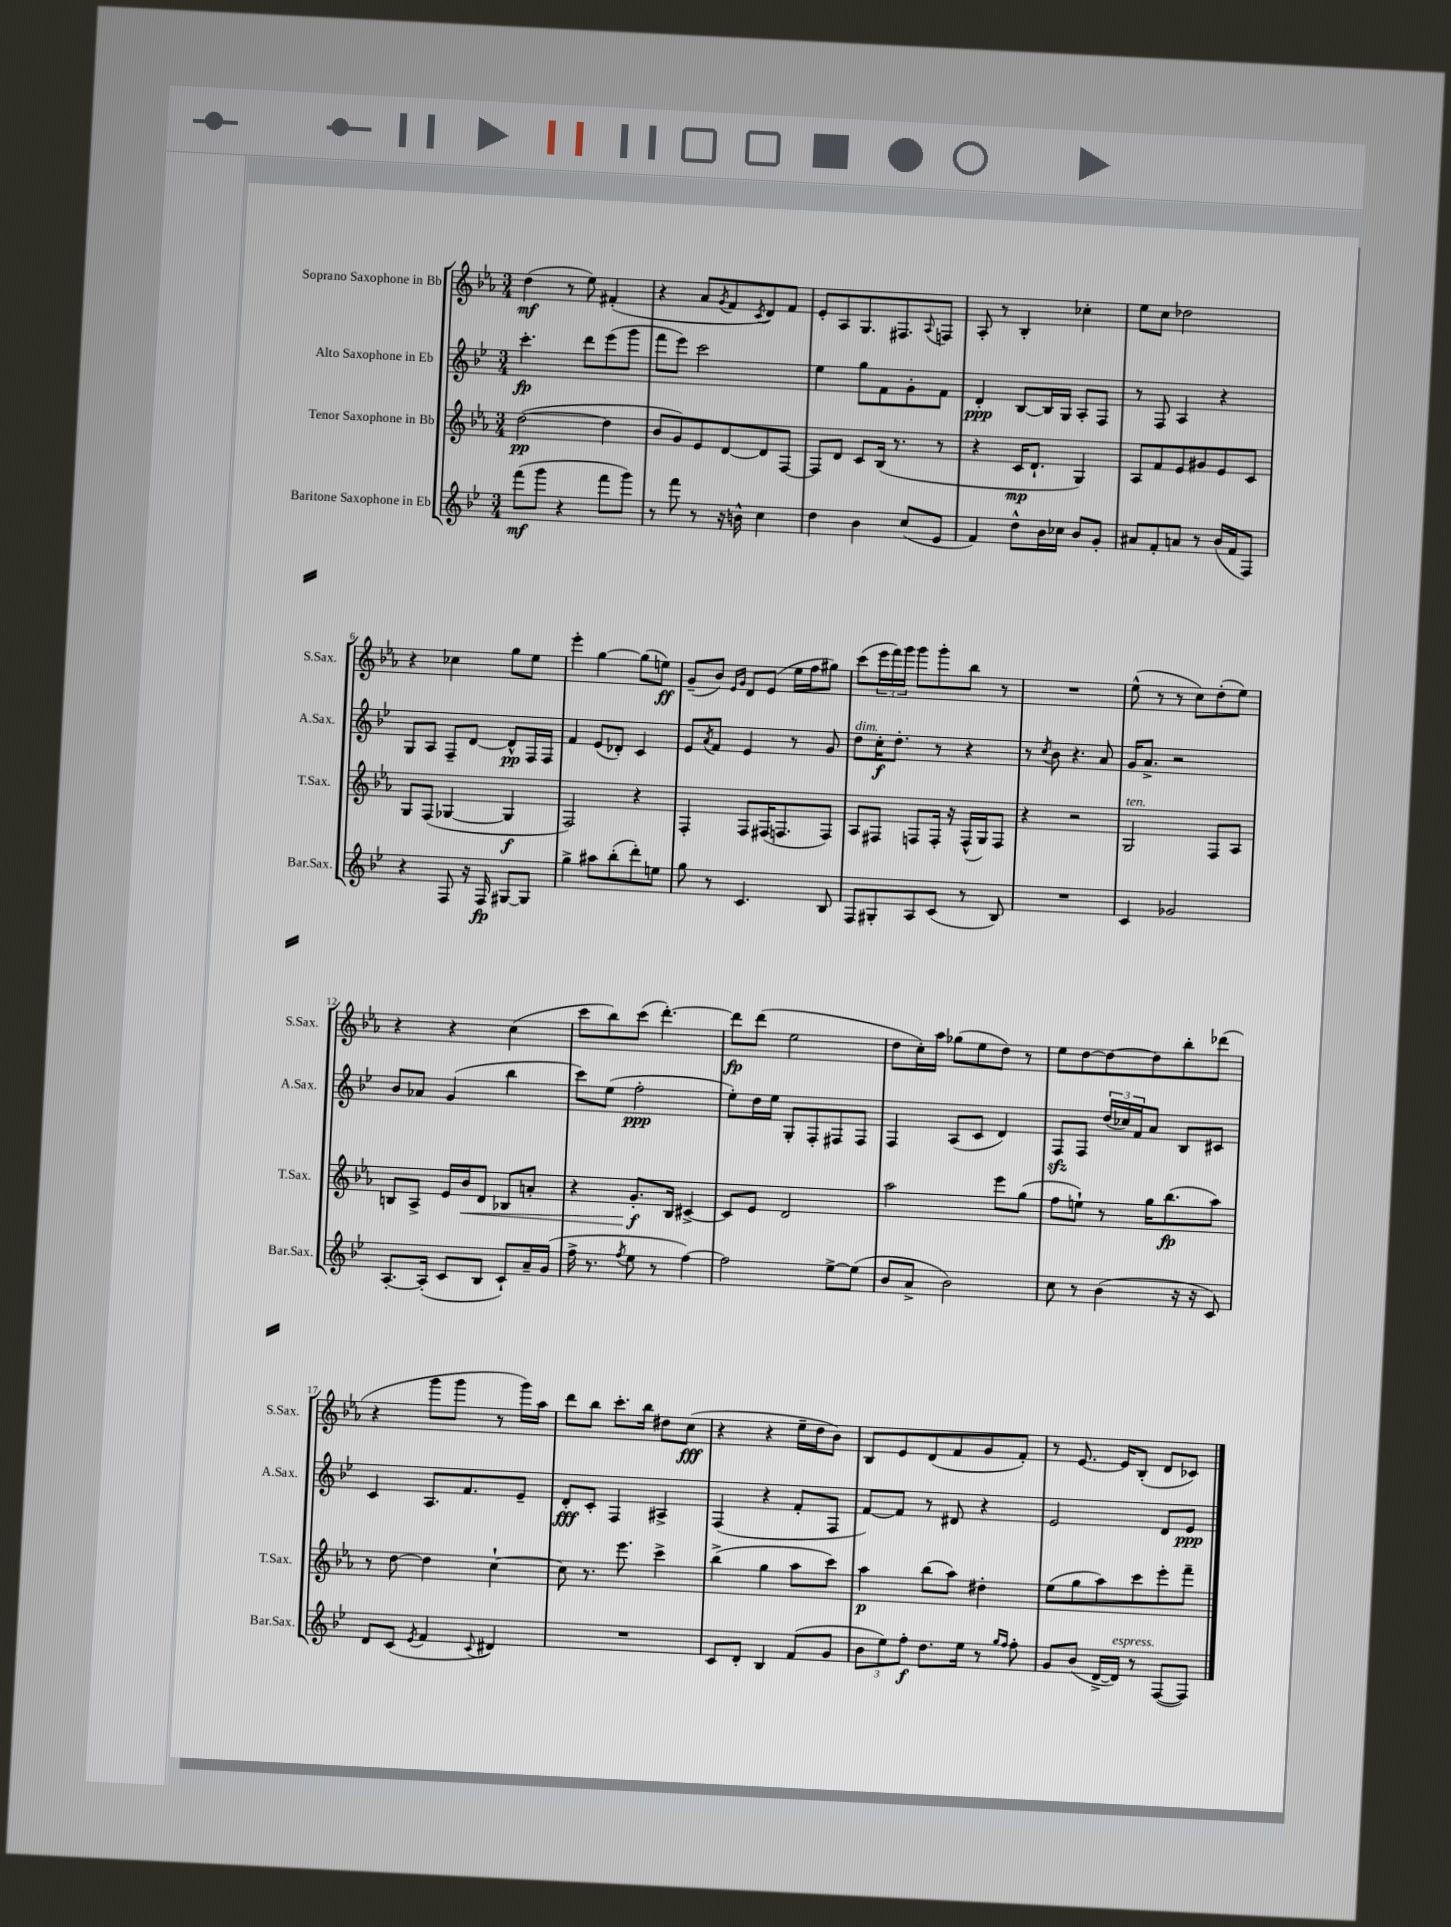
<<
\new StaffGroup <<
\new Staff = "s0" \with { instrumentName = "Soprano Saxophone in Bb" shortInstrumentName = "S.Sax." } {
    \clef treble \key ees \major \numericTimeSignature \time 3/4
    d''4\mf( r8 ees''8) fis'4-.( |
    r4 aes'8 \acciaccatura { g'8 } f'8 \acciaccatura { c'8 } d'8) f'8 |
    ees'8-. aes8 g8. fis8. \appoggiatura { aes8 } f8 |
    aes8-. r8 bes4-. ces''4-. |
    ees''8 c''8 des''2 |
    r4 ces''4 g''8 ees''8 |
    ees'''4-. g''4~ g''8( e''8\ff) |
    g'8--( bes'8) \grace { ees'16 g'16 } d'8 ees'8( ees''16 f''16 gis''8) |
    c'''8( \tuplet 3/2 { ees'''16 f'''16) g'''16 } g'''8 g'''8-. bes''8 r8 |
    R2. |
    ees''8-^( r8 r8 c''8) d''8-.( ees''8) |
    r4 r4 c''4( |
    c'''8 bes''8) c'''8( d'''4.~-.) |
    d'''8\fp d'''8( ees''2 |
    d''8 c''16-.) aes''16 ges''8( ees''8 d''8) r8 |
    ees''8 d''8~ d''8~ d''8 bes''8-. des'''8( |
    r4 g'''8 g'''8 r8 g'''16) aes''16 |
    d'''8 bes''8 c'''8.-. bes''16 dis''8 c''8\fff( |
    r4 r4 ees''16-- d''16 bes'8) |
    bes8 ees'8 d'8( f'8 g'8 f'8-.) |
    r8 ees'8.~ ees'16 bes8-.( d'8 ces'8) \bar "|." |
}
\new Staff = "s1" \with { instrumentName = "Alto Saxophone in Eb" shortInstrumentName = "A.Sax." } {
    \clef treble \key bes \major \numericTimeSignature \time 3/4
    c'''4.-.\fp d'''8 ees'''8( g'''8 |
    f'''8 ees'''8) c'''2 |
    ees''4 g''8 f'8 g'8-. f'8 |
    d'4-.\ppp bes8~ bes16 g16 a8-. f8 |
    r8 f8 a4 r4 |
    g8 a8 f8-- d'8~ d'8-^\pp f16 f16 |
    f'4 ees'8( des'8-.) c'4 |
    ees'8 \acciaccatura { a'8 } f'8 ees'4 r8 g'8 |
    d''8^\markup { \italic "dim." } c''16-.\f d''8.-. r8 r4 |
    r8 \acciaccatura { c''8 } bes'8 r4. a'8 |
    g'16 a'8.-> r2 |
    bes'8 aes'8 g'4( bes''4 |
    c'''8) ees''8( f''2-.\ppp |
    ees''8-.) d''16 ees''16 g8-. f8-. fis8 fis8 |
    f4 a8( c'8 d'4) |
    f8\sfz f8 \tuplet 3/2 { d''16( ces''16) f'16 } a'8 bes8 cis'8 |
    c'4 a8. f'8. ees'8-- |
    d'8-.\fff c'8-. f4 ais4-> |
    f4( r4 f'8-. f8 |
    f'8~) f'8 r8 dis'8 r4 |
    ees'2 d'8 ees'8\ppp \bar "|." |
}
\new Staff = "s2" \with { instrumentName = "Tenor Saxophone in Bb" shortInstrumentName = "T.Sax." } {
    \clef treble \key ees \major \numericTimeSignature \time 3/4
    d''2~\pp( d''4 |
    bes'8 g'8) ees'8 d'8~ d'8 f8~ |
    f8 d'8 c'8 bes16( r8. r8 |
    r4 c'16\mp d'8.-! g4) |
    aes8 f'8 ees'8 gis'8 ees'8 c'8 |
    g8 f8( ges4~ ges4\f |
    f2) r4 |
    f4-. f8 fis16( f8. f8) |
    aes8 fis8 f8 f16-. r16 f16-^( g16) f8 |
    r4 r2 |
    g2^\markup { \italic "ten." } f8 aes8 |
    b8 aes8-> ees'16 bes'16\< d'8 bes8 a'8-. |
    r4 g'8.-.\f\! bes16 cis'4~-> |
    cis'8 ees'8 d'2 |
    aes''2 ees'''8 g''8( |
    f''8 e''8-!) r8 g''16 bes''8.\fp( aes''8) |
    r8 d''8~ d''4 c''4~-! |
    c''8 r8. ees'''8. c'''4-> |
    bes''4->( g''4 aes''8 c'''8) |
    aes''4\p bes''8( aes''8) dis''4-. |
    ees''8( g''8 aes''8) c'''8 ees'''8-. f'''8-- \bar "|." |
}
\new Staff = "s3" \with { instrumentName = "Baritone Saxophone in Eb" shortInstrumentName = "Bar.Sax." } {
    \clef treble \key bes \major \numericTimeSignature \time 3/4
    f'''8\mf( g'''8 r4 f'''8 g'''8) |
    r8 f'''8 r8 r16 b'16-^ c''4 |
    d''4 bes'4 c''8( ees'8 |
    f'4) d''8-^ bes'16 ces''16 bes'8 g'8-. |
    ais'8 f'8-. a'8 r8 bes'16( f'16 f8) |
    r4 f8 r16 f16\fp gis8~ gis8 |
    g''4-> ais''8 bes''8-.( d'''8-.) e''8 |
    g''8 r8 c'4. bes8 |
    f8 gis8-. a8 c'8( r8 bes8) |
    R2. |
    c'4 ges'2 |
    a8.~-. a16-.( c'8 bes8 c'8-!) a'16-- g'16( |
    f''16-> r8. \acciaccatura { f''8 } ees''8 r8 f''4~) |
    f''2 ees''8~-> ees''8( |
    bes'8 a'8-> bes'2) |
    c''8 r8 bes'4( r16 r16 c'8) |
    d'8 c'8( \acciaccatura { ees'8 } f'4 \appoggiatura { c'8 } dis'4) |
    R2. |
    c'8 d'8-. bes4 f'8( g'8 |
    \tuplet 3/2 { bes'8 ees''8) f''8-.\f } d''8. ees''16 r8 \grace { g''16 f''16 } f''8-. |
    g'8 bes'8( d'16~-> d'16^\markup { \italic "espress." }) r8 f8~( f8) \bar "|." |
}
>>
>>
